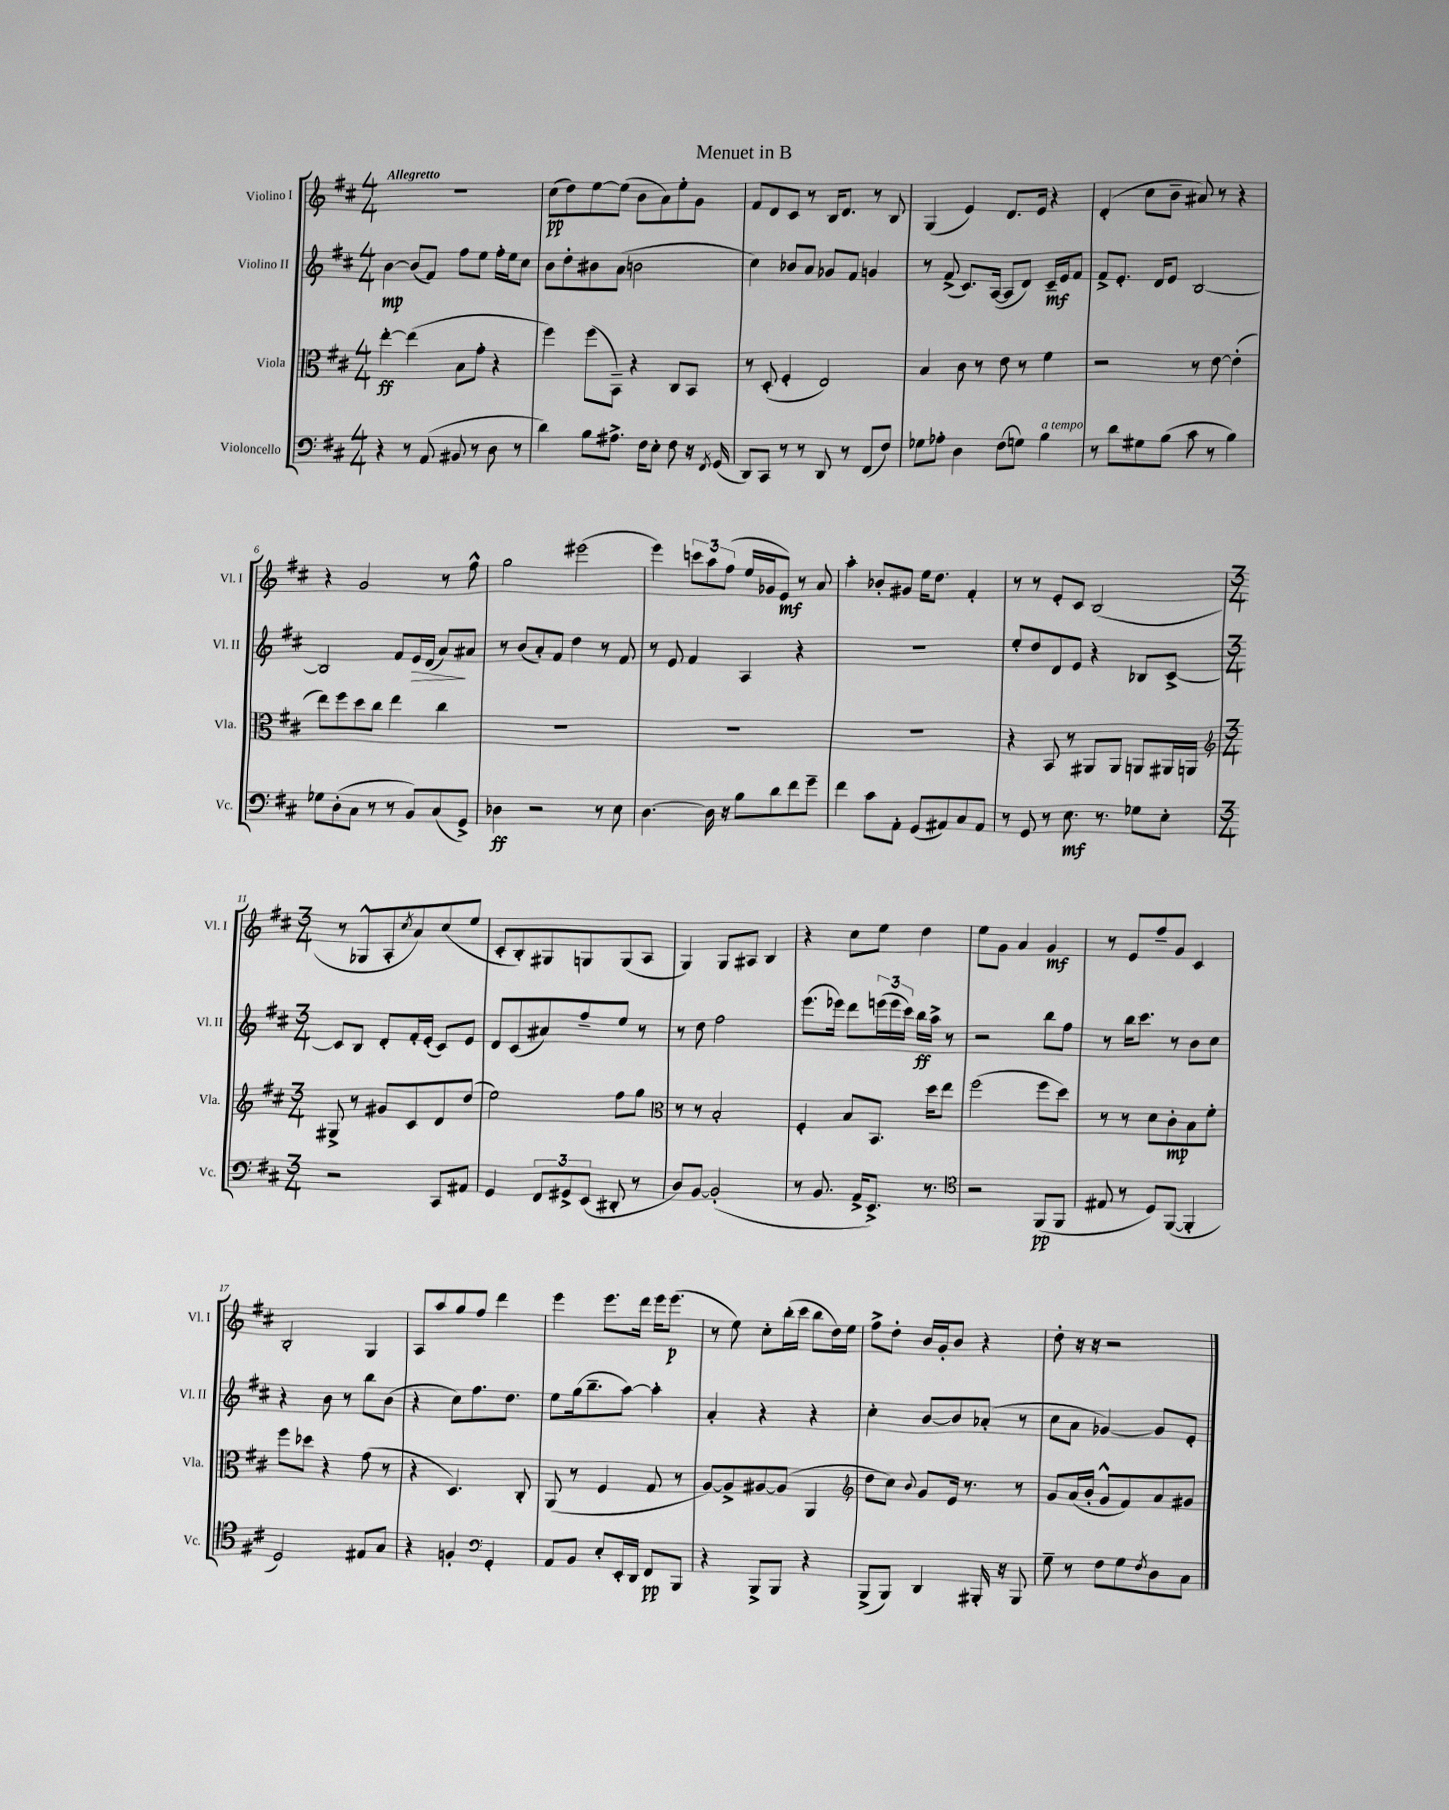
\header { title = "Menuet in B" }
<<
\new StaffGroup <<
\new Staff = "s0" \with { instrumentName = "Violino I" shortInstrumentName = "Vl. I" } {
    \clef treble \key d \major \numericTimeSignature \time 4/4 \tempo "Allegretto"
    R1 |
    cis''8\pp( d''8) e''8~ e''8( b'8 a'8) e''8-. g'8 |
    fis'8 d'8 cis'8 r8 b16 d'8. r8 b8 |
    g4( e'4) d'8. e'16 r4 |
    d'4-.( cis''8 b'8-- ais'8) r8 r4 |
    r4 g'2 r8 fis''8-^ |
    g''2 eis'''2( |
    e'''4) \tuplet 3/2 { c'''8 a''8 fis''8( } e''16 ges'16 e'8\mf) r8 a'8 |
    a''4-. bes'8-. gis'8 e''16 d''8. fis'4-. |
    r8 r8 e'8-. cis'8 b2( |
    \numericTimeSignature \time 3/4 r8 ges8-^ a8-. \acciaccatura { cis''8 } a'8) cis''8( e''8 |
    cis'8-. b8-.) gis8 g8 g8( a8 |
    g4) g8 ais8 b4 |
    r4 cis''8 e''8 d''4 |
    e''8 g'8 a'4 g'4\mf |
    r8 e'8 fis''8-- g'8 cis'4 |
    b2-. g4 |
    a8 a''8 g''8 fis''8 d'''4 |
    e'''4 e'''8. d'''16 e'''16 e'''8.\p( |
    r8 e''8) cis''8-. b''16-.( cis'''16 b''8 d''16) e''16 |
    fis''8-> d''8-. b'16 g'16-. b'8 r4 |
    d''8-. r16 r16 r2 \bar "|." |
}
\new Staff = "s1" \with { instrumentName = "Violino II" shortInstrumentName = "Vl. II" } {
    \clef treble \key d \major \numericTimeSignature \time 4/4
    b'4~\mp b'8( fis'8) fis''8 e''8 fis''16-. e''16 cis''8 |
    b'8 d''8-. bis'8 a'8( b'2 |
    cis''4) bes'8 a'8 ges'8 fis'8 g'4 |
    r8 fis'8->( cis'8.) a16~( a8 d'8) cis'16--\mf e'16 fis'8 |
    fis'8-> e'8.-. d'16 e'8 b2~ |
    b2 fis'8 e'16\> d'16( a'8\!) ais'8 |
    r8 b'8( a'8-.) fis'8 d''4 r8 fis'8 |
    r8 e'8 fis'4 a4 r4 |
    R1 |
    e''8-. d''8 d'8 e'8 r4 bes8 cis'8~-> |
    \numericTimeSignature \time 3/4 cis'8 b8 d'8-. fis'16-. e'16-.( cis'8) e'8 |
    d'8 cis'8( ais'8) fis''8-- e''8 r8 |
    r8 d''8 fis''2 |
    e'''8.( ees'''16) d'''8 \tuplet 3/2 { e'''16( e'''16 cis'''16) } b''16\ff a''16-> r8 |
    r2 b''8 fis''8 |
    r8 b''16 cis'''8. r8 b'8 cis''8 |
    r4 b'8 r8 b''8 b'8( |
    r4 cis''8) fis''8. d''8. |
    e''8 g''16( b''8.-- a''8~) a''4-. |
    a'4-. r4 r4 |
    cis''4-. b'8~ b'8 aes'8-.( r8 |
    cis''8 a'8 ges'4~) ges'8 e'8-. \bar "|." |
}
\new Staff = "s2" \with { instrumentName = "Viola" shortInstrumentName = "Vla." } {
    \clef alto \key d \major \numericTimeSignature \time 4/4
    e''4~-.\ff e''4( b8 g'8-. r4 |
    fis''4) fis''8( b,8--) r4 cis8 b,8 |
    r8 d8-.( fis4-. e2) |
    b4 cis'8 r8 e'8 r8 fis'4 |
    r2 r8 e'8~ e'4-.( |
    e''8) fis''8 d''8 cis''8 e''4 cis''4 |
    R1 |
    R1 |
    R1 |
    r4 b,8 r8 ais,8 ais,8 a,8 ais,16 a,16 |
    \numericTimeSignature \time 3/4 \clef treble gis8-> r8 gis'8 cis'8 d'8 d''8( |
    e''2) fis''8 g''8 |
    \clef alto r8 r8 b2-. |
    fis4-. b8 b,8. d''16 e''8 |
    fis''2( fis''8 d''8) |
    r8 r8 d'8 cis'8-.\mp b8 fis'8-. |
    fis''8 des''8 r4 g'8( r8 |
    r4 d4.) cis8-. |
    a,8( r8 fis4 g8 r8 |
    a8~) a8-> ais8~ ais8( a,4 |
    \clef treble d''8 cis''8) \appoggiatura { b'8 } g'8 e'16 r8. r8 |
    g'8 a'16( b'16-. g'8-^ fis'8) a'8 gis'8 \bar "|." |
}
\new Staff = "s3" \with { instrumentName = "Violoncello" shortInstrumentName = "Vc." } {
    \clef bass \key d \major \numericTimeSignature \time 4/4
    r4 r8 a,8( bis,8 r8 d8 r8 |
    d'4) b8 ais8.-> fis16 e8-. fis8 r16 \acciaccatura { fis,8 } g,16( |
    d,8) cis,8 r8 r8 d,8 r8 fis,8( fis8) |
    ges8 aes8-. d4 fis8( g8) b4^\markup { \italic "a tempo" } |
    r8 d'8 gis8 b8( cis'8 r8 b4) |
    ges8 d8-.( cis8 r8 r8 b,8) cis8( g,8->) |
    des4\ff r2 r8 e8 |
    d4.~ d16 r16 b8 d'8 fis'8 g'8-- |
    fis'4 cis'8 a,8-. g,8( ais,8) cis8 ais,8 |
    r8 g,8 r8 e8.\mf r8. ges8 e8-. |
    \numericTimeSignature \time 3/4 r2 cis,8 ais,8 |
    g,4 \tuplet 3/2 { fis,8 gis,8-> e,8( } dis,8-. r8 |
    d8) b,8~ b,2-.( |
    r8 b,8. a,16-> e,8.->) r8. |
    \clef tenor r2 fis,8\pp( fis,8 |
    eis8 r8 d8) fis,8~( fis,4-. |
    d2) eis8 g8 |
    r4 f4-. \clef bass g,4-. |
    a,8 b,8 e8-. e,16-. d,16 fis,8\pp b,,8 |
    r4 b,,8-> b,,8 r4 |
    b,,8->( b,,8) d,4 bis,,16-. r16 bis,,8 |
    g8-- r8 fis8 g8 \acciaccatura { fis8 } d8 cis8 \bar "|." |
}
>>
>>
